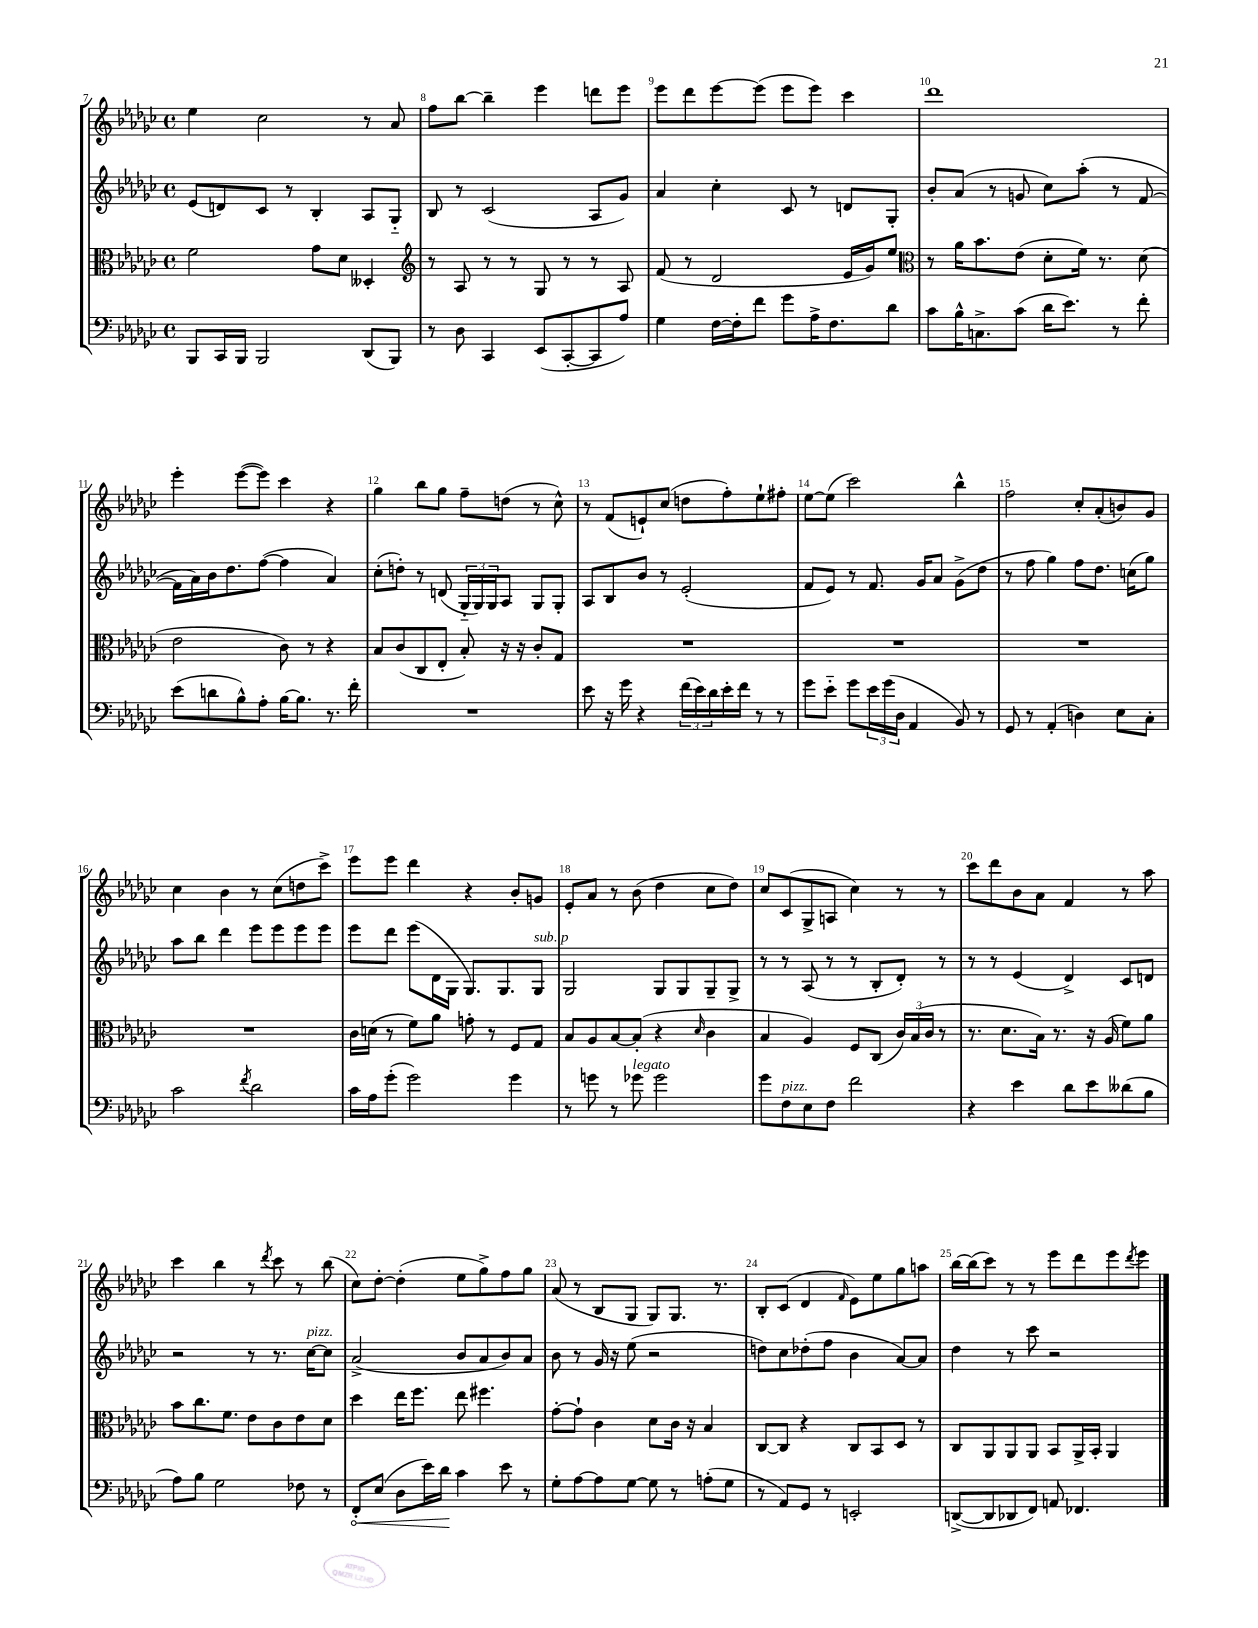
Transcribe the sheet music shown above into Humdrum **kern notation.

**kern	**kern	**kern	**kern
*staff4	*staff3	*staff2	*staff1
*clefF4	*clefC3	*clefG2	*clefG2
*k[b-e-a-d-g-c-]	*k[b-e-a-d-g-c-]	*k[b-e-a-d-g-c-]	*k[b-e-a-d-g-c-]
*M4/4	*M4/4	*M4/4	*M4/4
*met(c)	*met(c)	*met(c)	*met(c)
8BBB-/L	2f\	(8e-/L	4ee-\
16CC-/L	.	8d/)	.
16BBB-/JJ	.	.	.
2BBB-/	.	8c-/J	2cc-\
.	.	8r	.
.	8g-\L	4B-'/	.
.	8d-\J	.	.
(8DD-/L	4D--'/	8A-/L	8r
8BBB-/J)	.	8G-'~/J	8a-/
=	=	=	=
*	*clefG2	*	*
8r	8r	8B-/	8ff\L
8D-\	8A-/	8r	[8bb-\J
4CC-/	8r	(2c-/	4bb-~\]
.	8r	.	.
(8EE-/L	8G-/	.	4eee-\
[8CC-'/	8r	.	.
8CC-/]	8r	8A-/L	8ddd\L
8A-/J)	8A-/	8g-/J)	8eee-\J
=	=	=	=
4G-\	(8f/	4a-/	8eee-\L
.	8r	.	8ddd-\
[16F\LL	2d-/	4cc-'\	[8eee-\
16F'\]J	.	.	.
8f\J	.	.	(8eee-\]J
8g-\L	.	8c-/	8eee-\L
16A-^\K	.	8r	8eee-\J)
8.F\	.	.	.
.	16e-/LL	8d/L	4ccc-\
.	16g-/J)	.	.
8d-\J	8ee-/J	8G-'/J	.
=	=	=	=
*	*clefC3	*	*
8c-\L	8r	8b-'/L	1ddd-
16B-^^\K	16a-\LK	(8a-/J	.
8.C^\	8.b-\	.	.
.	.	8r	.
(8c-\J	(8e-\J	8g/	.
16d-\LK	8d-'\L	8cc-\L)	.
8.e-\J)	.	.	.
.	16f\Jk)	(8aa-'\J	.
.	8.r	.	.
8r	.	8r	.
8f'\	(8d-\	[8f/	.
=	=	=	=
(8e-\L	2e-\	16f\]LL	4eee-'\
.	.	16a-\)	.
8d\	.	16b-\J	.
.	.	8.dd-\	.
8B-^^\)	.	.	([8eee-\L
8A-'\J	.	([8ff\J	8eee-\]J)
[16B-\LK	8c-\)	4ff\]	4ccc-\
8.B-\]J	.	.	.
.	8r	.	.
8.r	4r	4a-/)	4r
16f'\	.	.	.
=	=	=	=
1r	8B-/L	(8cc-'\L	4gg-\
.	(8c-/	8dd'\J)	.
.	8C-/	8r	8bb-\L
.	8E-'/J	(8d/	8gg-\J
.	8B-'/)	24G-'~/LL	8ff~\L
.	.	24G-/)	.
.	.	24G-/J	.
.	16r	8A-/J	(8dd\J
.	16r	.	.
.	8c-'/L	8G-/L	8r
.	8G-/J	8G-'/J	8cc-^^\)
=	=	=	=
8e-\	1r	8A-/L	8r
16r	.	8B-/	(8f/L
16g-\	.	.	.
4r	.	8b-/J	8e`/)
.	.	8r	(8cc-/J
(24f\LL	.	(2e-'/	8dd\L
24e-\)	.	.	.
24d-\	.	.	.
16e-'\	.	.	8ff'\)
16f\JJ	.	.	.
8r	.	.	8ee-`\
8r	.	.	8ff#'\J
=	=	=	=
8g-\L	1r	8f/L	[8ee-\L
8e-'~\J	.	8e-/J)	(8ee-\]J
8g-\L	.	8r	2ccc-\)
24e-\L	.	8.f/	.
(24g-\	.	.	.
24D-\JJ	.	.	.
4AA-/	.	.	.
.	.	16g-/LK	.
.	.	8a-/J	.
8BB-/)	.	(8g-^\L	4bb-^^\
8r	.	8dd-\J	.
=	=	=	=
8GG-/	1r	8r	2ff\
8r	.	8ff\	.
(4AA-'/	.	4gg-\)	.
4D\)	.	8ff\L	8cc-'/L
.	.	8.dd-\J	(8a-'/
8E-\L	.	.	8b/)
.	.	(16cc\LK	.
8C-'\J	.	8gg-\J)	8g-/J
=	=	=	=
2c-\	1r	8aa-\L	4cc-\
.	.	8bb-\J	.
.	.	4ddd-\	4b-\
8qf/	.	.	.
2d-\	.	8eee-\L	8r
.	.	8eee-\	(8cc-\L
.	.	8eee-\	8dd\
.	.	8eee-\J	8ccc-^\J)
=	=	=	=
16c-\LL	16c-\LL	8eee-\L	8eee-\L
16A-\J	(16d\JJ	.	.
(8g-'\J	8r	8ddd-\J	8eee-\J
2g-\)	8f\L)	(8eee-\L	4ddd-\
.	8a-\J	16d-\L	.
.	.	16G-\JJ	.
.	8g'\	8.G-/L)	4r
.	8r	.	.
.	.	8.G-/	.
4g-\	8F/L	.	8b-'/L
.	8G-/J	8G-/J	8g/J
=	=	=	=
8r	8B-/L	2G-/	8e-'/L
8g\	8A-/	.	8a-/J
8r	[8B-/	.	8r
8g-\	(8B-'/]J	.	(8b-\
2g-\	4r	8G-/L	4dd-\
.	.	8G-/	.
.	16qqd-/	.	.
.	4c-\	8G-~/	8cc-\L
.	.	8G-^/J	8dd-\J)
=	=	=	=
8g-\L	4B-/	8r	8cc-/L
8F\	.	8r	(8c-/
8E-\	4A-/)	(8A-/	8G-^/
8F\J	.	8r	8A/J
2f\	8F/L	8r	4cc-\)
.	(8C-/J	8B-'/L	.
.	24c-/LL)	8d-'/J)	8r
.	(24B-/	.	.
.	24c-/JJ	.	.
.	8r	8r	8r
=	=	=	=
4r	8.r	8r	8ccc-\L
.	.	8r	8ddd-\
.	8.d-\L	.	.
4e-\	.	(4e-/	8b-\
.	16B-\Jk)	.	8a-\J
.	8.r	.	.
8d-\L	.	4d-^/)	4f/
8e-\	16r	.	.
.	(16A-/	.	.
(8d--\	8f\L)	8c-/L	8r
8B-\J	8a-\J	8d/J	8aa-\
=	=	=	=
8A-\L)	8b-\L	2r	4ccc-\
8B-\J	8.cc-\	.	.
2G-\	.	.	4bb-\
.	8.f\J	.	.
.	8e-\L	8r	8r
.	.	.	8qddd-/
.	8c-\	8.r	8ccc-\
8F-\	8e-\	.	8r
.	.	[16cc-\LK	.
8r	8d-\J	8cc-\]J	(8bb-\
=	=	=	=
8FF'/L	4dd-\	(2a-^/	8cc-\L)
(8E-/J	.	.	[8dd-'\J
8D-\L	16ee-\LK	.	(4dd-'\]
.	8.ff\J	.	.
16e-\L)	.	.	.
16d-\JJ	.	.	.
4c-\	8ee-\	8b-/L	8ee-\L
.	4.ff#\	8a-/	8gg-^\)
8e-\	.	8b-/)	8ff\
8r	.	8a-/J	8gg-\J
=	=	=	=
8G-'\L	[8g-'\L	8b-\	(8a-/
[8A-\	8g-`\]J	8r	8r
8A-\]	4c-\	16g-/	8B-/L
.	.	16r	.
[8G-\J	.	(8ee-\	8G-/J
8G-\]	8d-\L	2r	8G-/L)
8r	16c-\Jk	.	8.G-/J
.	16r	.	.
(8A'\L	4B-/	.	.
.	.	.	8.r
8G-\J	.	.	.
=	=	=	=
8r	[8C-/L	8dd\L)	8B-'/L
8AA-/L)	8C-/]J	8cc-\	(8c-/J
8GG-/J	4r	(8dd-'\	4d-/
8r	.	8ff\J	.
.	.	.	16qqf/
2EE'/	8C-/L	4b-\	8e-\L)
.	8BB-/	.	8ee-\
.	8D-/J	[8a-/L)	8gg-\
.	8r	8a-/]J	8aa\J
=	=	=	=
([8DD^/L	8C-/L	4dd-\	[16bb-\LL
.	.	.	(16bb-\]J
8DD/]	8AA-/	.	8ccc-\J)
8DD-/	8AA-/	8r	8r
8FF/J)	8AA-/J	8ccc-\	8r
8AA/	8BB-/L	2r	8eee-\L
4.FF-/	16AA-^/L	.	8ddd-\
.	16BB-'/JJ	.	.
.	4AA-/	.	8eee-\
.	.	.	8qddd-/
.	.	.	8eee-\J
==	==	==	==
*-	*-	*-	*-
